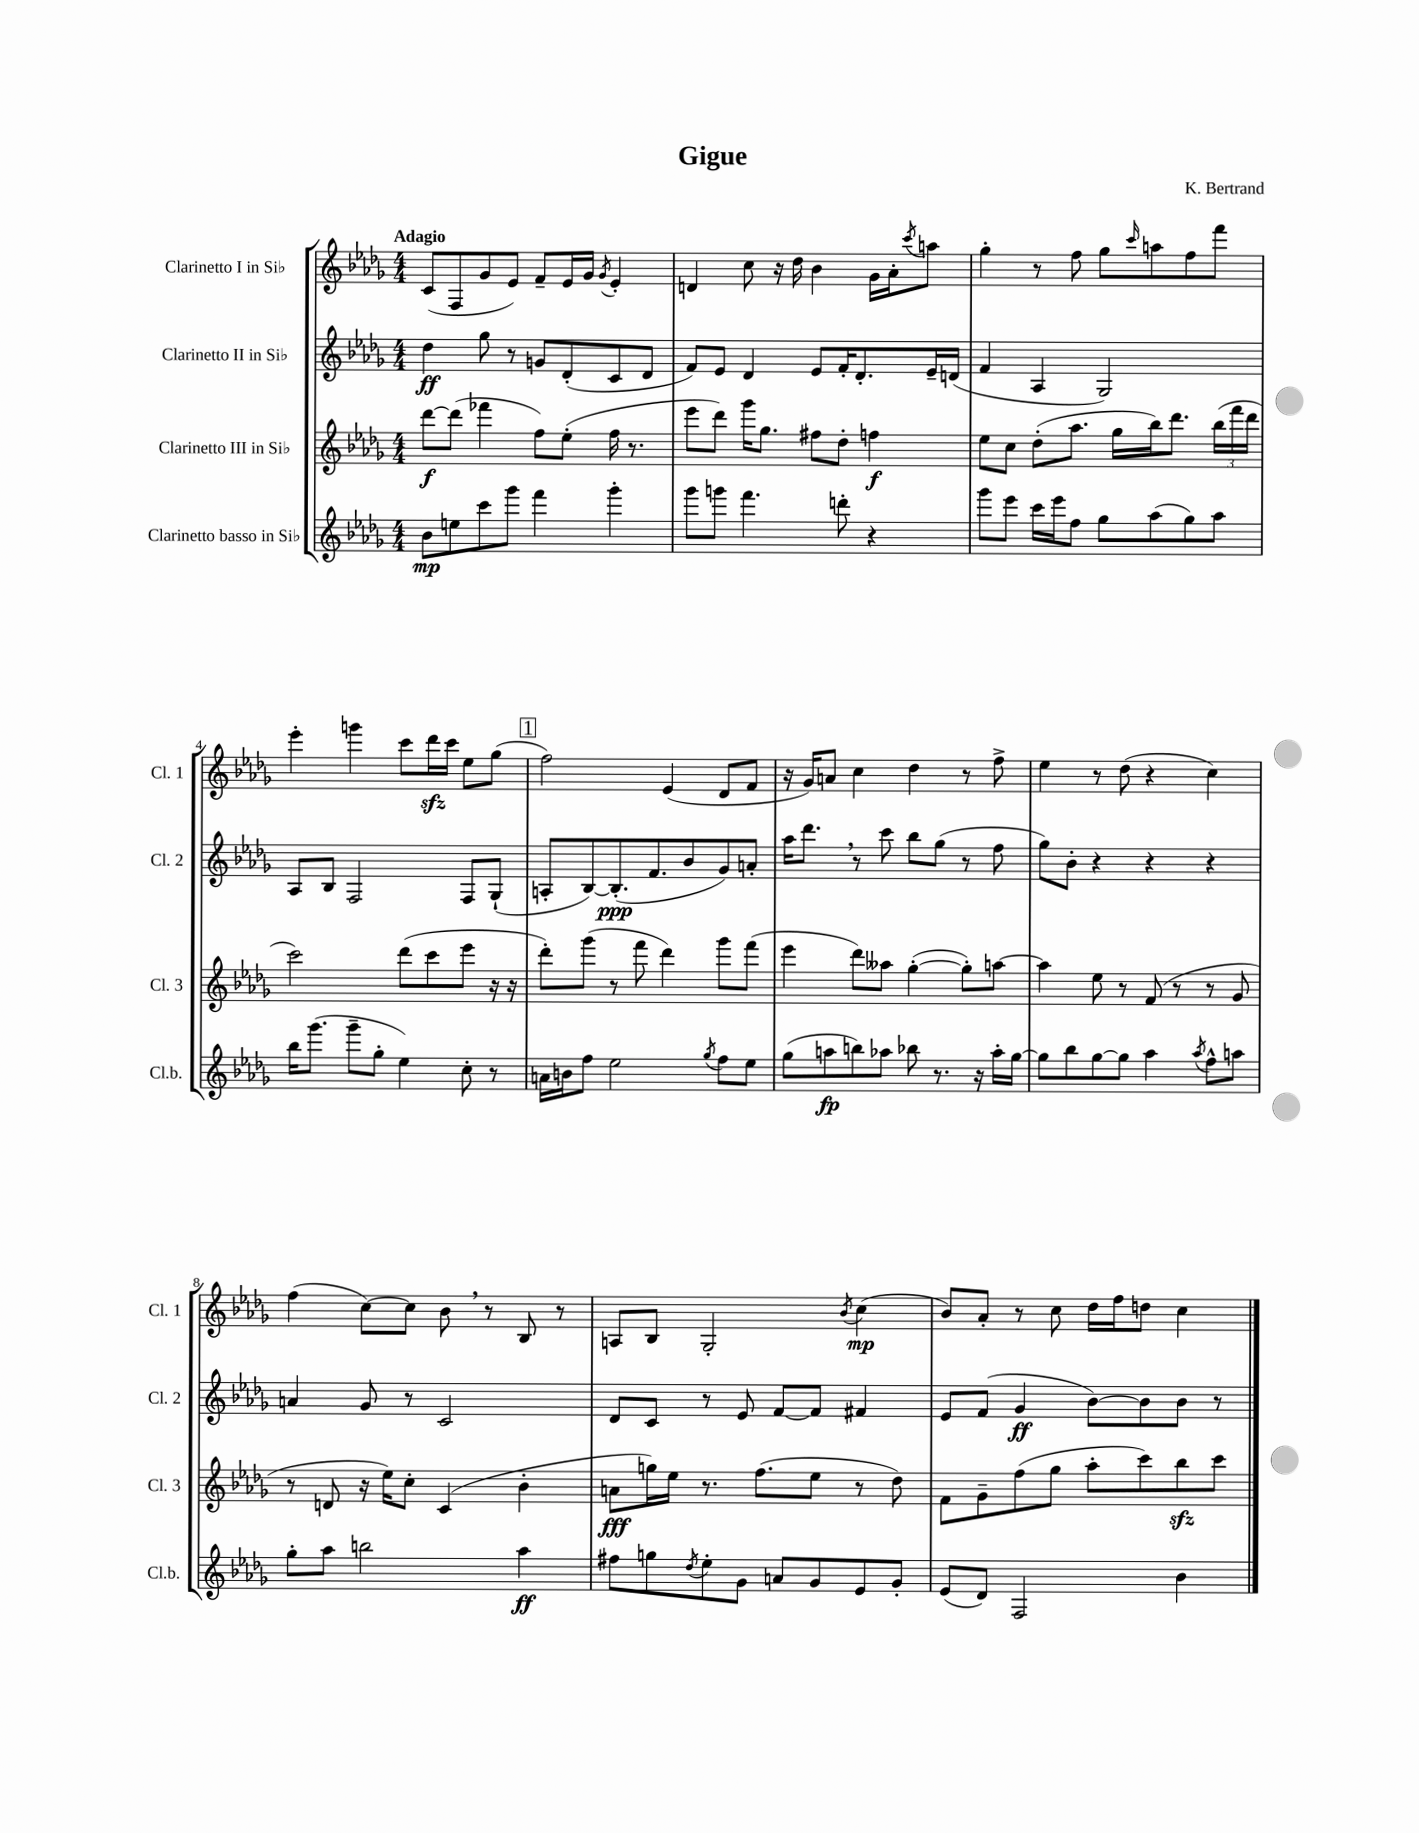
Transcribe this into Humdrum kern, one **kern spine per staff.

**kern	**dynam	**kern	**dynam	**kern	**dynam	**kern	**dynam
*part4	*part4	*part3	*part3	*part2	*part2	*part1	*part1
*staff4	*staff4	*staff3	*staff3	*staff2	*staff2	*staff1	*staff1
*I"Clarinetto basso in Si♭	*	*I"Clarinetto III in Si♭	*	*I"Clarinetto II in Si♭	*	*I"Clarinetto I in Si♭	*
*I'Cl.b.	*	*I'Cl. 3	*	*I'Cl. 2	*	*I'Cl. 1	*
*clefG2	*	*clefG2	*	*clefG2	*	*clefG2	*
*k[b-e-a-d-g-]	*	*k[b-e-a-d-g-]	*	*k[b-e-a-d-g-]	*	*k[b-e-a-d-g-]	*
*M4/4	*	*M4/4	*	*M4/4	*	*M4/4	*
=1	=1	=1	=1	=1	=1	=1	=1
!	!	!	!	!	!	!LO:TX:a:B:t=Adagio	!
8b-\L	mp	[8ddd-\L	f	4dd-\	ff	(8c/L	.
8een\	.	(8ddd-\J]	.	.	.	8F/	.
8ccc\	.	4fff-X\	.	8gg-\	.	8g-/	.
8ggg-\J	.	.	.	8r	.	8e-/J)	.
4fff\	.	8ff\L)	.	8gn/L	.	8f~/L	.
.	.	(8ee-'\J	.	(8d-'/	.	16e-/L	.
.	.	.	.	.	.	16g-/JJ	.
.	.	.	.	.	.	8qg-/	.
4ggg-'\	.	16ff\	.	8c/	.	4e-'/	.
.	.	8.r	.	.	.	.	.
.	.	.	.	8d-/J	.	.	.
=2	=2	=2	=2	=2	=2	=2	=2
8ggg-\L	.	8eee-\L	.	8f/L)	.	4dn/	.
8gggn\J	.	8ddd-\J)	.	8e-/J	.	.	.
4.fff\	.	16ggg-\KL	.	4d-/	.	8cc\	.
.	.	8.gg-\J	.	.	.	.	.
.	.	.	.	.	.	16r	.
.	.	.	.	.	.	16dd-\	.
.	.	8ff#X\L	.	8e-/L	.	4b-\	.
8dddn'\	.	8dd-'\J	.	16f'/K	.	.	.
.	.	.	.	8.d-'/	.	.	.
4r	.	4ffn\	f	.	.	16g-\LL	.
.	.	.	.	.	.	16a-'\J	.
.	.	.	.	.	.	8qccc/	.
.	.	.	.	16e-~/L	.	8aan\J	.
.	.	.	.	(16dn/JJ	.	.	.
=3	=3	=3	=3	=3	=3	=3	=3
8ggg-\L	.	8ee-\L	.	4f/	.	4gg-'\	.
8eee-\J	.	8cc\J	.	.	.	.	.
16ccc\LL	.	(8dd-'\L	.	4A-/	.	8r	.
16eee-\J	.	.	.	.	.	.	.
8ff\J	.	8.aa-\J	.	.	.	8ff\	.
8gg-\L	.	.	.	2G-/)	.	8gg-\L	.
.	.	16gg-\LL	.	.	.	.	.
.	.	.	.	.	.	16qqccc/	.
(8aa-\	.	16bb-\J)	.	.	.	8aan\	.
.	.	8.ddd-\J	.	.	.	.	.
8gg-\)	.	.	.	.	.	8ff\	.
8aa-\J	.	(24bb-\LL	.	.	.	8fff\J	.
.	.	24fff\	.	.	.	.	.
.	.	24ddd-\JJ	.	.	.	.	.
!!LO:LB:g=z
=4	=4	=4	=4	=4	=4	=4	=4
16bb-\KL	.	2ccc\)	.	8A-/L	.	4eee-'\	.
(8.ggg-\J	.	.	.	.	.	.	.
.	.	.	.	8B-/J	.	.	.
8ggg-~\L	.	.	.	2F/	.	4gggn\	.
8gg-'\J	.	.	.	.	.	.	.
4ee-\)	.	(8ddd-\L	.	.	.	8ccc\L	.
.	.	8ccc\	.	.	.	16ddd-zz\L	.
.	.	.	.	.	.	16ccc\JJ	.
8cc'\	.	8eee-\J	.	8F/L	.	8ee-\L	.
8r	.	16r	.	(8G-`/J	.	(8gg-\J	.
.	.	16r	.	.	.	.	.
!!LO:REH:place=s1:t=1
=5	=5	=5	=5	=5	=5	=5	=5
16an\LL	.	8ddd-'\L)	.	8An'/L	.	2ff\)	.
16bn\J	.	.	.	.	.	.	.
8ff\J	.	(8ggg-\J	.	[8B-/)	.	.	.
2ee-\	.	8r	.	(8.B-'/]	ppp	.	.
.	.	8fff\	.	.	.	.	.
.	.	.	.	8.f/	.	.	.
.	.	4ddd-\)	.	.	.	(4e-/	.
.	.	.	.	8b-/	.	.	.
8qgg-/	.	.	.	.	.	.	.
8ff\L	.	8ggg-\L	.	8g-/)	.	8d-/L	.
8ee-\J	.	(8fff\J	.	8an'/J	.	8f/J	.
=6	=6	=6	=6	=6	=6	=6	=6
(8gg-\L	.	4eee-\	.	16aa-\KL	.	16r	.
.	.	.	.	8.ddd-,\J	.	16g-/KL)	.
8aan\	fp	.	.	.	.	8an/J	.
8bbn\)	.	8ddd-\L)	.	8r	.	4cc\	.
8aa-X\J	.	8aa--X\J	.	8ccc\	.	.	.
8bb-X\	.	([4gg-'\	.	8bb-\L	.	4dd-\	.
8.r	.	.	.	(8gg-\J	.	.	.
.	.	8gg-'\L])	.	8r	.	8r	.
16r	.	.	.	.	.	.	.
16aa-'\LL	.	[8aan\J	.	8ff\	.	8ff^\	.
[16gg-\JJ	.	.	.	.	.	.	.
=7	=7	=7	=7	=7	=7	=7	=7
8gg-\L]	.	4aa\]	.	8gg-\L)	.	4ee-\	.
8bb-\	.	.	.	8b-'\J	.	.	.
[8gg-\	.	8ee-\	.	4r	.	8r	.
8gg-\J]	.	8r	.	.	.	(8dd-\	.
4aa-\	.	(8f/	.	4r	.	4r	.
.	.	8r	.	.	.	.	.
8qaa-/	.	.	.	.	.	.	.
8ff^^\L	.	8r	.	4r	.	4cc\)	.
8aan\J	.	8g-/	.	.	.	.	.
!!LO:LB:g=z
=8	=8	=8	=8	=8	=8	=8	=8
8gg-'\L	.	8r	.	4an/	.	(4ff\	.
8aa-\J	.	8dn/	.	.	.	.	.
2bbn\	.	16r	.	8g-/	.	[8cc\L)	.
.	.	16ee-\KL)	.	.	.	.	.
.	.	8cc'\J	.	8r	.	8cc\J]	.
.	.	(4c/	.	2c/	.	8b-,\	.
.	.	.	.	.	.	8r	.
4aa-\	ff	4b-'\	.	.	.	8B-/	.
.	.	.	.	.	.	8r	.
=9	=9	=9	=9	=9	=9	=9	=9
8ff#X\L	.	8an\L	fff	8d-/L	.	8An/L	.
8ggn\	.	16ggn\L)	.	8c/J	.	8B-/J	.
.	.	16ee-\JJ	.	.	.	.	.
8qdd-/	.	.	.	.	.	.	.
8ee-'\	.	8.r	.	8r	.	2G-'/	.
8g-\J	.	.	.	8e-/	.	.	.
.	.	(8.ff\L	.	.	.	.	.
8an/L	.	.	.	[8f/L	.	.	.
8g-/	.	8ee-\J	.	8f/J]	.	.	.
.	.	.	.	.	.	8qb-/	.
8e-/	.	8r	.	4f#X/	.	(4cc\	mp
8g-'/J	.	8dd-\)	.	.	.	.	.
=10	=10	=10	=10	=10	=10	=10	=10
(8e-/L	.	8f\L	.	8e-/L	.	8b-/L)	.
8d-/J)	.	8g-~\	.	(8f/J	.	8a-'/J	.
2F/	.	(8ff\	.	4g-/	ff	8r	.
.	.	8gg-\J	.	.	.	8cc\	.
.	.	8aa-'\L	.	[8b-\L)	.	16dd-\LL	.
.	.	.	.	.	.	16ff\J	.
.	.	8ccc\)	.	8b-\]	.	8ddn\J	.
4b-\	.	8bb-zz\	.	8b-\J	.	4cc\	.
.	.	8ccc\J	.	8r	.	.	.
==	==	==	==	==	==	==	==
*-	*-	*-	*-	*-	*-	*-	*-
